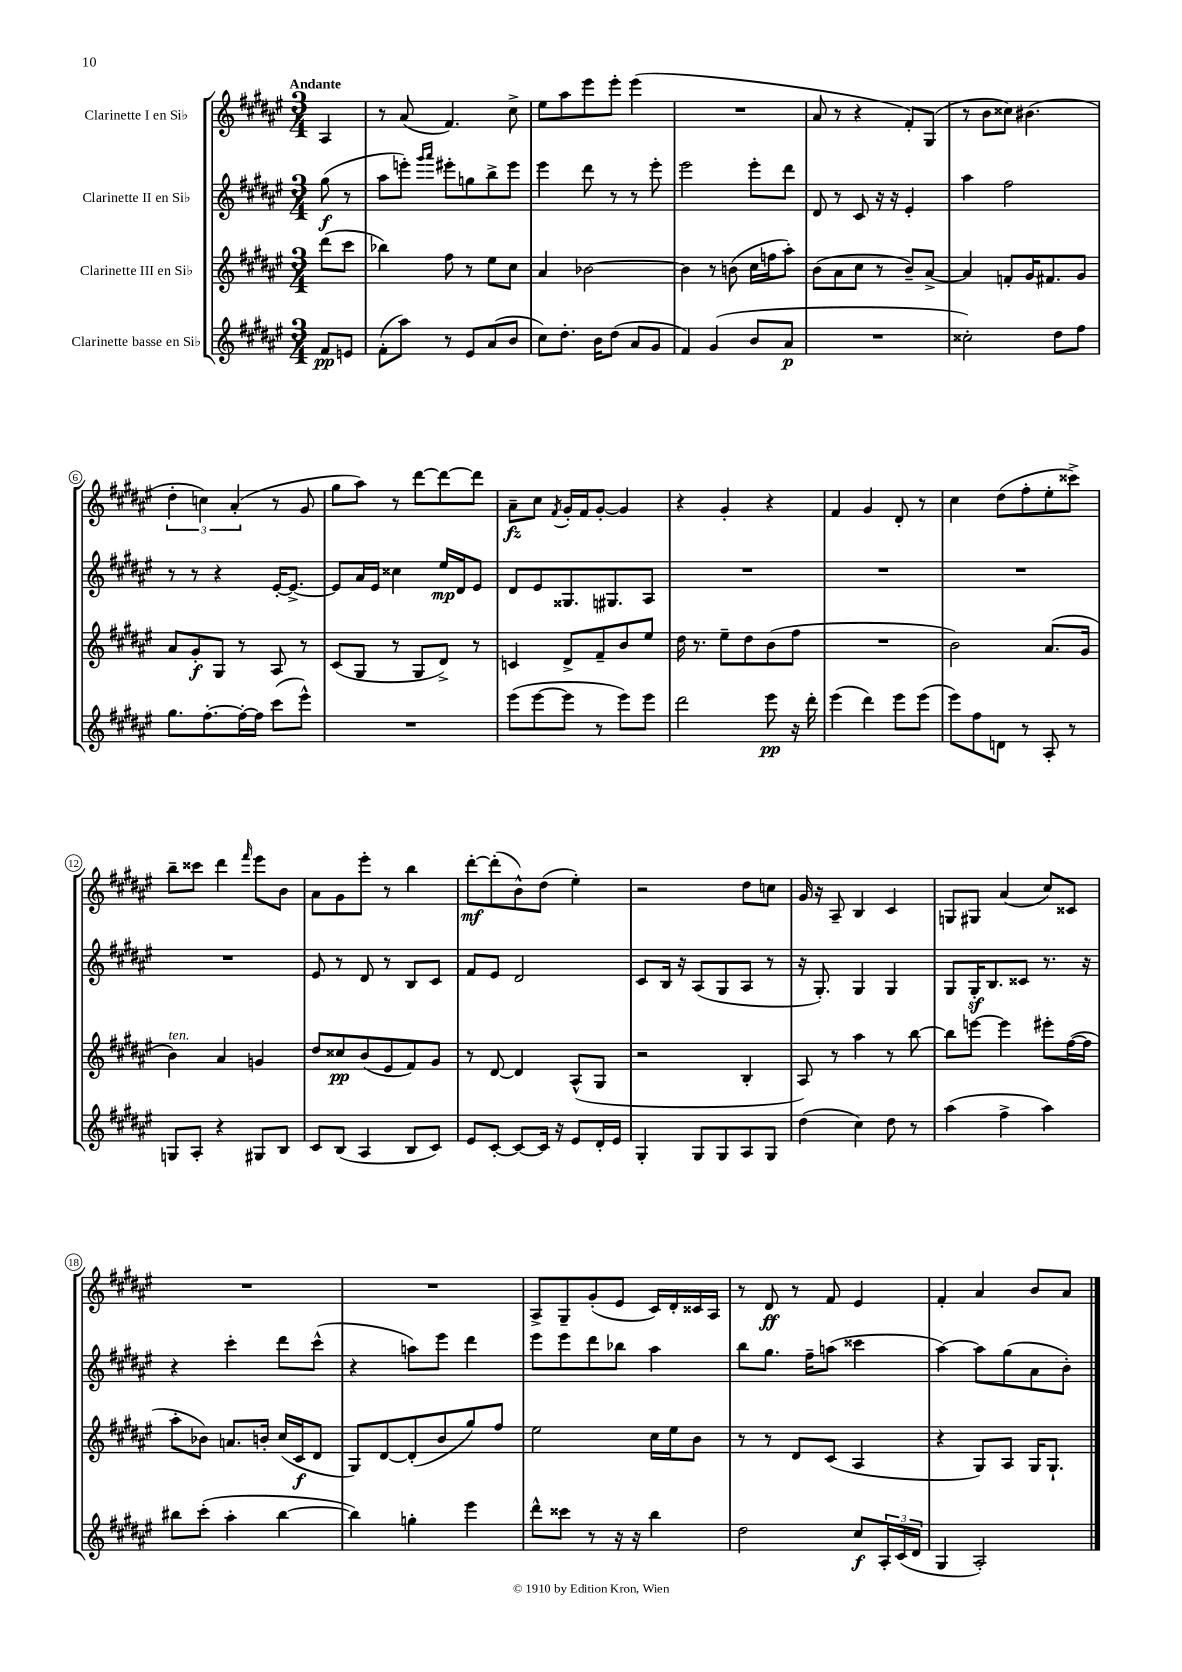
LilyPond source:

<<
\new StaffGroup <<
\new Staff = "s0" \with { instrumentName = "Clarinette I en Sib" } {
    \clef treble \key fis \major \numericTimeSignature \time 3/4 \partial 4 \tempo "Andante"
    ais4 |
    r8 ais'8( fis'4.) cis''8-> |
    eis''8 ais''8 eis'''8 eis'''8-. eis'''4( |
    R2. |
    ais'8 r8 r4 fis'8-.) gis8( |
    r8 b'8 cisis''8) bis'4.( |
    \tuplet 3/2 { dis''4-. c''4) ais'4-.( } r8 gis'8 |
    gis''8 ais''8) r8 dis'''8~ dis'''8~ dis'''8 |
    ais'8--\fz cis''8 \acciaccatura { fis'8 } gis'16-. fis'16 gis'8~-. gis'4 |
    r4 gis'4-. r4 |
    fis'4 gis'4 dis'8-. r8 |
    cis''4 dis''8( fis''8-. eis''8-. cisis'''8->) |
    b''8-- cisis'''8 dis'''4 \grace { fis'''16 } eis'''8 b'8 |
    ais'8 gis'8 eis'''8-. r8 b''4 |
    dis'''8~-.\mf dis'''8-.( b'8-^) dis''8( eis''4-.) |
    r2 dis''8 c''8 |
    gis'16 r16 ais8-- b4 cis'4 |
    g8 gis8 ais'4( cis''8) cisis'8 |
    R2. |
    R2. |
    ais8-> gis8-- gis'8-.( eis'8 cis'16) dis'16-. cisis'16 ais16 |
    r8 dis'8\ff r8 fis'8 eis'4 |
    fis'4-. ais'4 b'8 ais'8 \bar "|." |
}
\new Staff = "s1" \with { instrumentName = "Clarinette II en Sib" } {
    \clef treble \key fis \major \numericTimeSignature \time 3/4 \partial 4
    gis''8\f( r8 |
    ais''8 e'''8-.) \grace { gis'''16 ais'''16 } eis'''8-. g''8 b''8-> eis'''8 |
    eis'''4 dis'''8 r8 r8 eis'''8-. |
    eis'''2 eis'''8-. dis'''8 |
    dis'8 r8 cis'8 r16 r16 eis'4-. |
    ais''4 fis''2 |
    r8 r8 r4 eis'16~-. eis'8.~-> |
    eis'8 ais'16 eis'16 cisis''4 eis''16\mp dis'16 eis'8 |
    dis'8 eis'8 gisis8. gis8. ais8 |
    R2. |
    R2. |
    R2. |
    R2. |
    eis'8 r8 dis'8 r8 b8 cis'8 |
    fis'8 eis'8 dis'2 |
    cis'8 b16 r16 ais8( gis8 ais8 r8 |
    r16 gis8.-.) gis4 gis4 |
    gis8 gis16-.\sf b8. cisis'8 r8. r16 |
    r4 cis'''4-. dis'''8 cis'''8-^( |
    r4 a''8) eis'''8 dis'''4 |
    eis'''8 eis'''8 dis'''8 bes''8 ais''4 |
    b''8 gis''8. fis''16-- a''8( cisis'''4 |
    ais''4~) ais''8 gis''8( ais'8 b'8-.) \bar "|." |
}
\new Staff = "s2" \with { instrumentName = "Clarinette III en Sib" } {
    \clef treble \key fis \major \numericTimeSignature \time 3/4 \partial 4
    dis'''8( cis'''8 |
    bes''4) fis''8 r8 eis''8 cis''8 |
    ais'4 bes'2~ |
    bes'4 r8 b'8( cis''16 f''16 ais''8-.) |
    b'8( ais'8 cis''8 r8 b'8--) ais'8~-> |
    ais'4 f'8-. gis'16 fis'8. gis'8 |
    ais'8 gis'8-.\f gis8 r8 ais8 r8 |
    cis'8( gis8 r8 gis8 dis'8->) r8 |
    c'4 dis'8-> fis'8-- b'8 eis''8 |
    dis''16 r8. eis''8-- dis''8 b'8( fis''8 |
    R2. |
    b'2) ais'8.( gis'16 |
    b'4^\markup { \italic "ten." }) ais'4 g'4 |
    dis''8 cisis''8\pp b'8( eis'8 fis'8) gis'8 |
    r8 dis'8~ dis'4 ais8-^( gis8 |
    r2 b4-. |
    ais8) r8 ais''4 r8 b''8~ |
    b''8 e'''8~ e'''4 eis'''8-. fis''16~( fis''16 |
    ais''8-. bes'8) a'8. b'16-. cis''16( cis'16\f dis'8 |
    gis8) dis'8~ dis'8-.( b'8 gis''8) fis''8 |
    eis''2 cis''16 eis''16 b'8 |
    r8 r8 dis'8 cis'8( ais4 |
    r4 gis8) ais8 gis16 gis8.-! \bar "|." |
}
\new Staff = "s3" \with { instrumentName = "Clarinette basse en Sib" } {
    \clef treble \key fis \major \numericTimeSignature \time 3/4 \partial 4
    fis'8\pp e'8 |
    fis'8-.( ais''8) r8 eis'8 ais'8( b'8 |
    cis''8) dis''8.-. b'16 dis''8( ais'8 gis'8 |
    fis'4) gis'4( b'8 ais'8\p |
    R2. |
    cisis''2-.) dis''8 fis''8 |
    gis''8. fis''8.~-. fis''16~-. fis''16 cis'''8( eis'''8-^) |
    R2. |
    eis'''8( eis'''8~ eis'''8 r8 eis'''8) eis'''8 |
    dis'''2 eis'''8\pp r16 dis'''16-. |
    eis'''4( dis'''4) eis'''8 eis'''8( |
    eis'''8) fis''8 d'8 r8 ais8-. r8 |
    g8 ais8-. r4 gis8 b8 |
    cis'8 b8( ais4 b8 cis'8) |
    eis'8 cis'8~-. cis'8~ cis'16 r16 eis'8 dis'16-. eis'16 |
    gis4-. gis8 gis8 ais8 gis8 |
    dis''4( cis''4) dis''8 r8 |
    ais''4( fis''4-> ais''4) |
    bis''8 cis'''8-.( ais''4-. bis''4~ |
    bis''4) g''4-. eis'''4 |
    dis'''8-^ cisis'''8 r8 r16 r16 b''4 |
    dis''2 cis''8\f \tuplet 3/2 { ais16-. cis'16( dis'16 } |
    gis4 ais2-.) \bar "|." |
}
>>
>>
\layout { \context { \Score \override BarNumber.stencil = #(make-stencil-circler 0.1 0.3 ly:text-interface::print) } }
